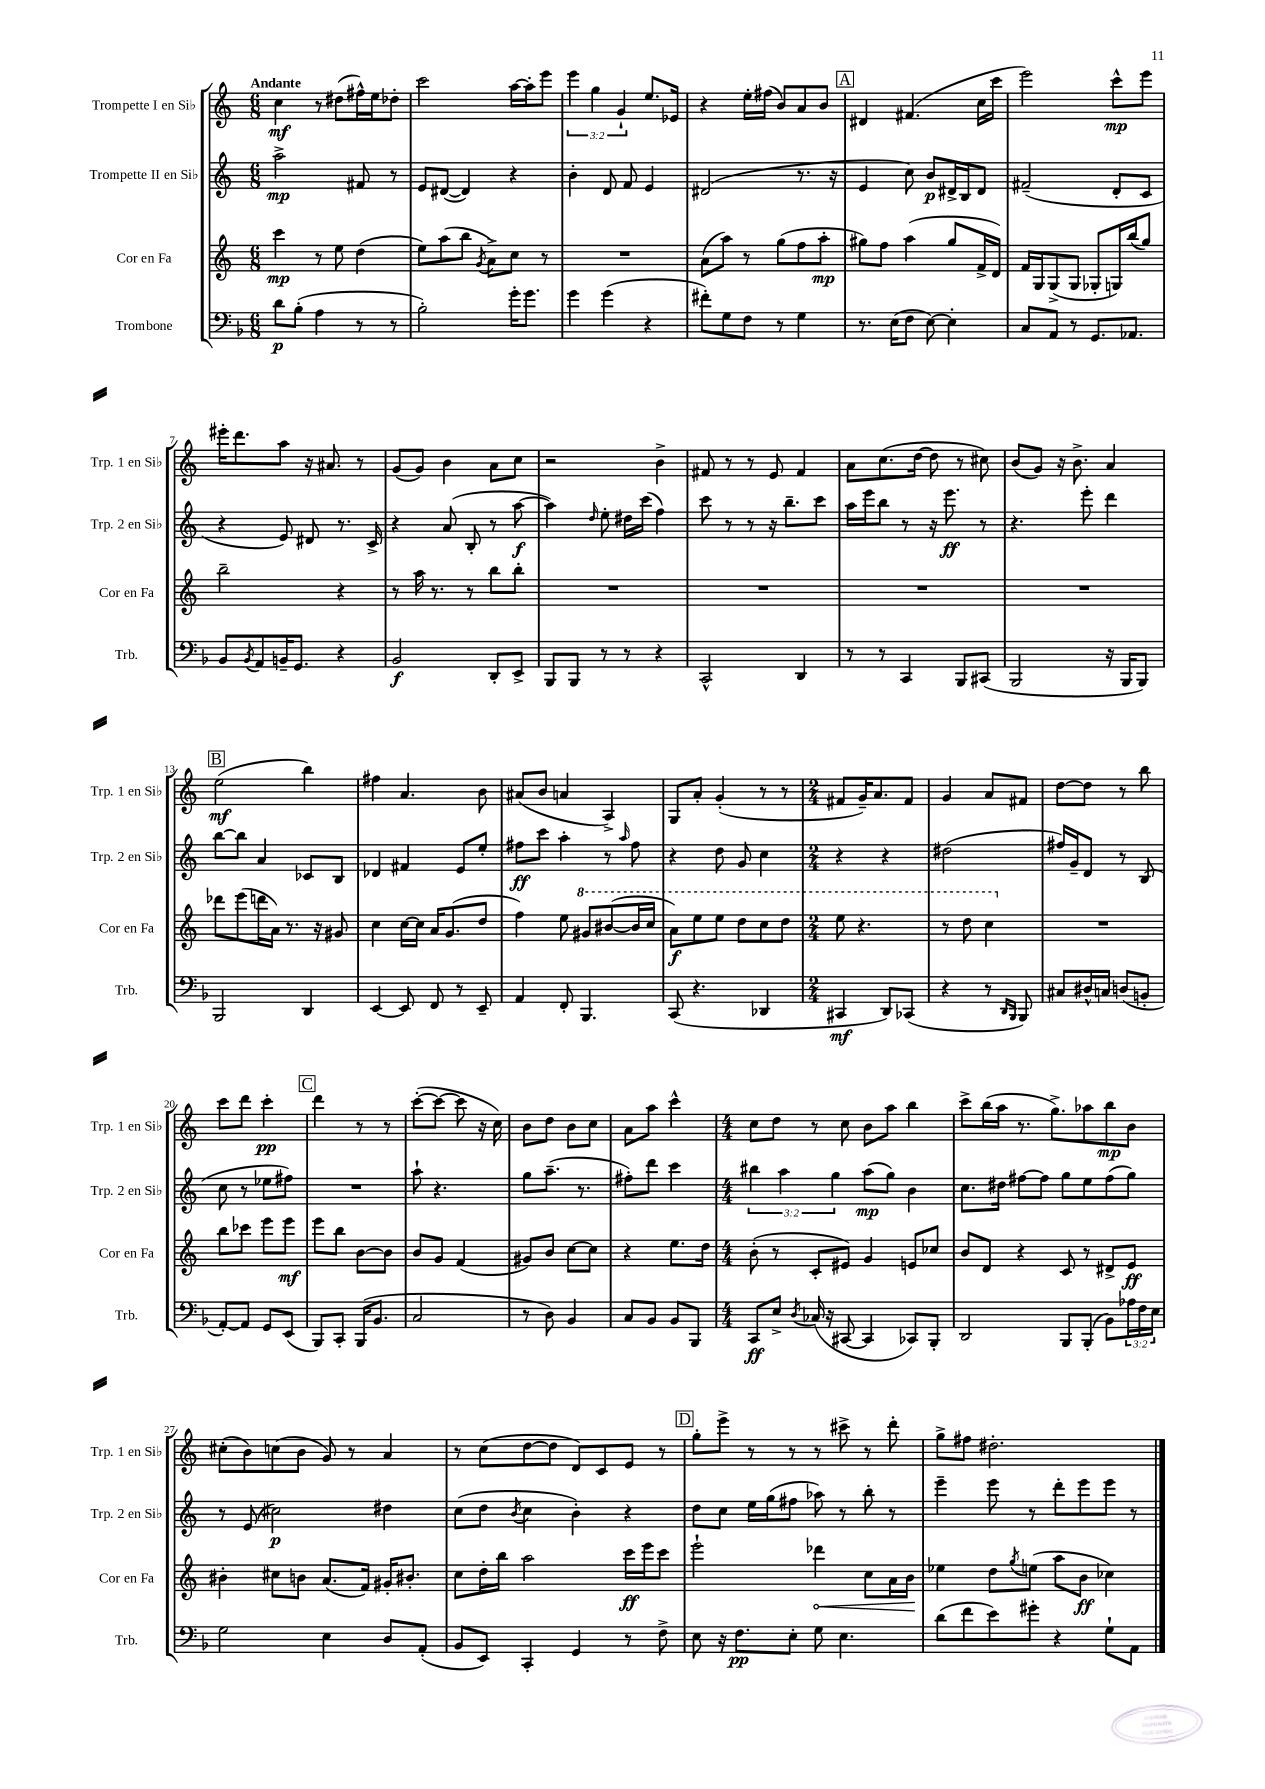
<<
\new StaffGroup <<
\new Staff = "s0" \with { instrumentName = "Trompette I en Sib" shortInstrumentName = "Trp. 1 en Sib" } {
    \clef treble \key c \major \numericTimeSignature \time 6/8 \override Staff.TupletNumber.text = #tuplet-number::calc-fraction-text \tempo "Andante"
    c''4\mf r8 dis''8( fis''16-^) e''16 des''8-. |
    c'''2 a''16~ a''16-. e'''8 |
    \tuplet 3/2 { e'''4 g''4 g'4-! } e''8. ees'16 |
    r4 e''16-. fis''16( b'8) a'8 b'8 |
    \mark \markup { \box "A" } dis'4 fis'4.( c''16 c'''16 |
    e'''2) c'''8-^\mp e'''8 |
    eis'''16-. d'''8. a''8 r16 ais'8. r8 |
    g'8( g'8) b'4 a'8 c''8 |
    r2 b'4-> |
    fis'8 r8 r8 e'8 fis'4 |
    a'8 c''8.( d''16~ d''8 r8 cis''8) |
    b'8( g'8) r16 b'8.-> a'4 |
    \mark \markup { \box "B" } e''2\mf( b''4) |
    fis''4 a'4. b'8 |
    ais'8( b'8 a'4 a4->) |
    g8 a'8-. g'4-.( r8 r8 |
    \numericTimeSignature \time 2/4 fis'8 g'16--) a'8. fis'8 |
    g'4 a'8 fis'8 |
    d''8~ d''8 r8 b''8 |
    c'''8 d'''8 c'''4-.\pp |
    \mark \markup { \box "C" } d'''4 r8 r8 |
    c'''8~-.( c'''8~ c'''8 r16 c''16) |
    b'8 d''8 b'8 c''8 |
    a'8 a''8 c'''4-^ |
    \numericTimeSignature \time 4/4 c''8 d''8 r8 c''8 b'8 a''8 b''4 |
    c'''8-> b''16( a''16 r8. g''8.->) aes''8 b''8\mp b'8 |
    cis''8-.( b'8) c''8( b'8 g'8) r8 a'4 |
    r8 c''8( d''8~ d''8 d'8) c'8 e'8 r8 |
    \mark \markup { \box "D" } g''8-. e'''8-> r8 r8 r8 cis'''8-> r8 d'''8-. |
    g''8-> fis''8 dis''2.-. \bar "|." |
}
\new Staff = "s1" \with { instrumentName = "Trompette II en Sib" shortInstrumentName = "Trp. 2 en Sib" } {
    \clef treble \key c \major \numericTimeSignature \time 6/8 \override Staff.TupletNumber.text = #tuplet-number::calc-fraction-text
    a''2->\mp fis'8 r8 |
    e'8 dis'8~( dis'4) r4 |
    b'4-. d'8 f'8 e'4 |
    dis'2( r8. r16 |
    \mark \markup { \box "A" } e'4 c''8) b'8\p dis'16-> b16 dis'8 |
    fis'2--( d'8-. c'8 |
    r4 e'8) dis'8 r8. c'16-> |
    r4 a'8( b8-. r8 a''8~\f |
    a''4) \grace { d''16 } e''8-. dis''16 c'''16( f''4) |
    c'''8 r8 r8 r16 b''8.-- c'''8 |
    a''16 e'''16 b''8 r8 r16 e'''8.\ff r8 |
    r4. e'''8-. d'''4 |
    \mark \markup { \box "B" } b''8~ b''8 a'4 ces'8 b8 |
    des'4 fis'4 e'8 e''8-. |
    fis''8\ff c'''8 a''4-. r8 \grace { a''16 } fis''8 |
    r4 d''8 g'8 c''4 |
    \numericTimeSignature \time 2/4 r4 r4 |
    dis''2( |
    fis''16) g'16-- d'8 r8 b8( |
    c''8 r8 ees''8 fis''8) |
    \mark \markup { \box "C" } R2 |
    a''8-! r4. |
    g''8 a''8.--( r8. |
    fis''8-.) d'''8 c'''4 |
    \numericTimeSignature \time 4/4 \tuplet 3/2 { bis''4 a''4 g''4 } a''8\mp( g''8) b'4 |
    c''8. dis''16 fis''8~ fis''8 g''8 e''8 fis''8( g''8) |
    r8 e'8( cis''2\p) dis''4 |
    c''8( d''8 \acciaccatura { b'8 } c''4 b'4-.) r4 |
    \mark \markup { \box "D" } d''8 c''8 e''16 g''16( fis''8 aes''8) r8 b''8-. r8 |
    e'''4-- e'''8 r8 d'''8-. e'''8 e'''8 r8 \bar "|." |
}
\new Staff = "s2" \with { instrumentName = "Cor en Fa" shortInstrumentName = "Cor en Fa" } {
    \clef treble \key c \major \numericTimeSignature \time 6/8
    c'''4\mp r8 e''8 d''4( |
    e''8) a''8( b''8 \acciaccatura { g'8 } a'8->) c''8 r8 |
    R2. |
    a'8( a''8) r8 g''8( f''8 a''8-.\mp |
    \mark \markup { \box "A" } gis''8) f''8 a''4( gis''8 f'16-> d'16) |
    f'16 g16 g8->( g8 ges8-. g16) b''16( g''8) |
    b''2-- r4 |
    r8 a''16 r8. r8 b''8 b''8-. |
    R2. |
    R2. |
    R2. |
    R2. |
    \mark \markup { \box "B" } des'''8 e'''8( d'''16 a'16) r8. r16 gis'8 |
    c''4 c''16~ c''16 a'16 g'8.( d''8 |
    f''4) e''8 \ottava #1 gis''8 bis''8~( bis''16 c'''16 |
    a''8\f) e'''8 e'''8 d'''8 c'''8 d'''8 |
    \numericTimeSignature \time 2/4 e'''8 r4. |
    r8 d'''8 c'''4 \ottava #0 |
    R2 |
    b''8 ces'''8 e'''8 e'''8\mf |
    \mark \markup { \box "C" } e'''8 b''8 b'8~ b'8 |
    b'8 g'8 f'4( |
    gis'8) b'8 c''8~ c''8 |
    r4 e''8. d''16 |
    \numericTimeSignature \time 4/4 b'8-.( r8 c'8-. eis'8) g'4 e'8 ces''8 |
    b'8 d'8 r4 c'8 r8 dis'8-> e'8\ff |
    bis'4-. cis''8 b'8 a'8.( f'16) gis'16-. bis'8.-. |
    c''8 d''16-. b''16 a''2 c'''16\ff e'''16 c'''8 |
    \mark \markup { \box "D" } e'''2-! \once \override Hairpin.circled-tip = ##t des'''4\< c''8 a'16 b'16\! |
    ees''4 d''8 \acciaccatura { g''8 } e''8( a''8 b'8\ff ces''4) \bar "|." |
}
\new Staff = "s3" \with { instrumentName = "Trombone" shortInstrumentName = "Trb." } {
    \clef bass \key f \major \numericTimeSignature \time 6/8 \override Staff.TupletNumber.text = #tuplet-number::calc-fraction-text
    d'8\p bes8-.( a4 r8 r8 |
    bes2-.) g'16-. g'8. |
    g'4 g'4( r4 |
    fis'8-.) g8 f8 r8 g4 |
    \mark \markup { \box "A" } r8. e16( f8 e8~) e4-. |
    c8 a,8 r8 g,8. aes,8. |
    bes,8 \acciaccatura { bes,8 } a,8 b,16-- g,8. r4 |
    bes,2\f d,8-. e,8-> |
    bes,,8 bes,,8 r8 r8 r4 |
    c,2-^ d,4 |
    r8 r8 c,4 bes,,8 cis,8( |
    bes,,2 r16 bes,,16 bes,,8) |
    \mark \markup { \box "B" } bes,,2 d,4 |
    e,4~ e,8 f,8 r8 e,8-- |
    a,4 f,8-. bes,,4. |
    c,8( r4. des,4 |
    \numericTimeSignature \time 2/4 cis,4\mf d,8) ces,8( |
    r4 r8 \grace { d,16 bes,,16 } bes,,8) |
    cis8 dis16-^ c16 d8( b,8-. |
    a,8~-.) a,8 g,8 e,8( |
    \mark \markup { \box "C" } bes,,8) c,8-. bes,,16( bes,8. |
    c2 |
    r8 d8) bes,4 |
    c8 bes,8 bes,8 bes,,8 |
    \numericTimeSignature \time 4/4 c,8\ff e8-> \acciaccatura { d8 } ces16( r16 cis,8~ cis,4 ces,8) bes,,8-. |
    d,2 bes,,8 bes,,8-.( bes,8) \tuplet 3/2 { aes16 f16 e16 } |
    g2 e4 d8 a,8-.( |
    bes,8 e,8) c,4-. g,4 r8 f8-> |
    \mark \markup { \box "D" } e8 r16 f8.\pp e8-. g8 e4. |
    d'8( f'8 e'8) gis'8-. r4 g8-! a,8 \bar "|." |
}
>>
>>
